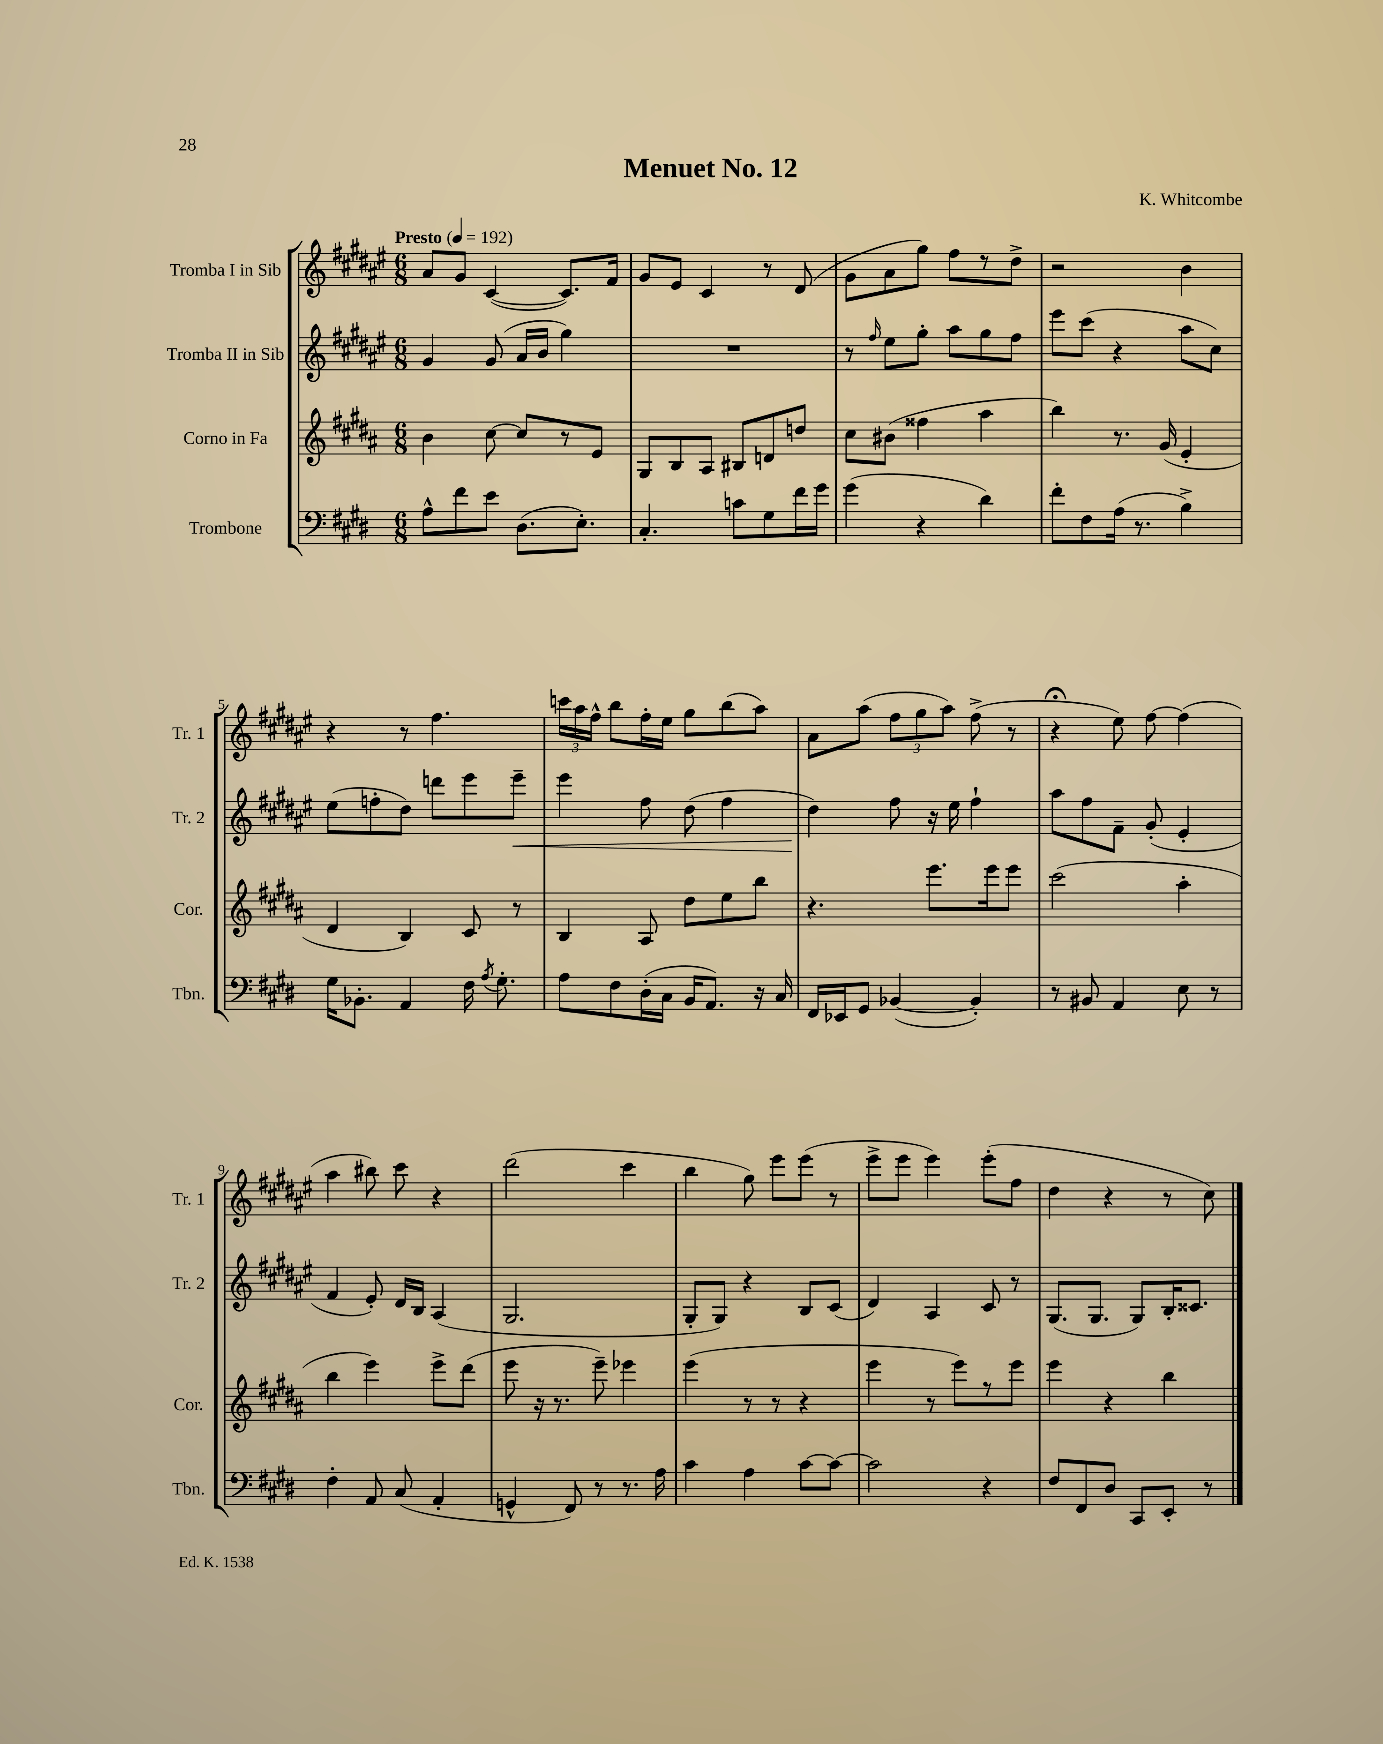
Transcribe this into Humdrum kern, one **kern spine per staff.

**kern	**kern	**kern	**dynam	**kern
*part4	*part3	*part2	*part2	*part1
*staff4	*staff3	*staff2	*staff2	*staff1
*I"Trombone	*I"Corno in Fa	*I"Tromba II in Sib	*	*I"Tromba I in Sib
*I'Tbn.	*I'Cor.	*I'Tr. 2	*	*I'Tr. 1
*clefF4	*clefG2	*clefG2	*	*clefG2
*k[f#c#g#d#]	*k[f#c#g#d#a#]	*k[f#c#g#d#a#e#]	*	*k[f#c#g#d#a#e#]
*M6/8	*M6/8	*M6/8	*	*M6/8
*MM192	*MM192	*MM192	*	*MM192
=1	=1	=1	=1	=1
!	!	!	!	!LO:TX:a:B:t=Presto
8A^^\L	4b\	4g#/	.	8a#/L
8f#\	.	.	.	8g#/J
8e\J	[8cc#\	(8g#/	.	([4c#/
(8.D#\L	8cc#/L]	16a#/LL	.	.
.	.	16b/JJ	.	.
.	8r	4gg#\)	.	8.c#/L])
8.E'\J)	.	.	.	.
.	8e/J	.	.	.
.	.	.	.	16f#/Jk
=2	=2	=2	=2	=2
4.C#'/	8G#/L	2.r	.	8g#/L
.	8B/	.	.	8e#/J
.	8A#/J	.	.	4c#/
8cn\L	8B#X/L	.	.	.
8G#\	8dn/	.	.	8r
16f#\L	8ddn/J	.	.	(8d#/
16g#\JJ	.	.	.	.
=3	=3	=3	=3	=3
(4g#\	8cc#\L	8r	.	8g#\L
.	.	16qqff#/	.	.
.	(8b#X\J	8ee#\L	.	8a#\
4r	4ff##X\	8gg#'\J	.	8gg#\J)
.	.	8aa#\L	.	8ff#\L
4d#\)	4aa#\	8gg#\	.	8r
.	.	8ff#\J	.	8dd#^\J
=4	=4	=4	=4	=4
8f#'\L	4bb\)	8eee#\L	.	2r
8F#\	.	(8ccc#\J	.	.
(16A\Jk	8.r	4r	.	.
8.r	.	.	.	.
.	(16g#/	.	.	.
4B^\)	4e'/	8aa#\L	.	4b\
.	.	8cc#\J)	.	.
!!LO:LB:g=z
=5	=5	=5	=5	=5
16G#\KL	4d#/	(8ee#\L	.	4r
8.BB-X'\J	.	.	.	.
.	.	8ffn'\	.	.
4AA/	4B/)	8dd#\J)	.	8r
.	.	8dddn\L	.	4.ff#\
16F#\	8c#/	8eee#\	.	.
8qA/	.	.	.	.
8.G#'\	.	.	.	.
!	!	!	!LO:HP:b	!
.	8r	8eee#~\J	<	.
=6	=6	=6	=6	=6
8A\L	4B/	4eee#\	.	24cccn\LL
.	.	.	.	24aa#\
.	.	.	.	24ff#^^\JJ
8F#\	.	.	.	8bb\L
(16D#'\L	8A#/	8ff#\	.	16ff#'\L
16C#\JJ	.	.	.	16ee#\JJ
16BB/KL	8dd#\L	(8dd#\	.	8gg#\L
8.AA/J)	.	.	.	.
.	8ee\	4ff#\	.	(8bb\
16r	8bb\J	.	.	8aa#\J)
16C#/	.	.	.	.
=7	=7	=7	=7	=7
16FF#/LL	4.r	4dd#\)	.	8a#\L
16EE-X/J	.	.	.	.
8GG#/J	.	.	.	(8aa#\J
([4BB-X/	.	8ff#\	[	12ff#\L
.	.	.	.	12gg#\
.	8.eee\L	16r	.	.
.	.	.	.	12aa#\J)
.	.	16ee#\	.	.
4BB-'/])	.	4ff#`\	.	(8ff#^\
.	16eee\k	.	.	.
.	8eee\J	.	.	8r
=8	=8	=8	=8	=8
8r	(2ccc#\	8aa#\L	.	4r;<
8BB#X/	.	8ff#\	.	.
4AA/	.	8f#~\J	.	8ee#\)
.	.	(8g#'/	.	[8ff#\
8E\	4aa#'\	4e#'/	.	(4ff#\]
8r	.	.	.	.
!!LO:LB:g=z
=9	=9	=9	=9	=9
4F#'\	4bb\	4f#/	.	4aa#\
8AA/	4eee\)	8e#'/)	.	8bb#X\)
(8C#/	.	16d#/LL	.	8ccc#\
.	.	16B/JJ	.	.
4AA'/	8eee^\L	(4A#/	.	4r
.	(8ddd#\J	.	.	.
=10	=10	=10	=10	=10
4GGn^^/	8eee\	2.G#/	.	(2ddd#\
.	16r	.	.	.
.	8.r	.	.	.
8FF#/)	.	.	.	.
8r	8eee~\)	.	.	.
8.r	4eee-X\	.	.	4ccc#\
16A\	.	.	.	.
=11	=11	=11	=11	=11
4c#\	(4eee\	8G#'/L	.	4bb\
.	.	8G#/J)	.	.
4A\	8r	4r	.	8gg#\)
.	8r	.	.	8eee#\L
[8c#\L	4r	8B/L	.	(8eee#\J
8c#\J_	.	(8c#/J	.	8r
=12	=12	=12	=12	=12
2c#\]	4eee\	4d#/)	.	8eee#^\L
.	.	.	.	8eee#\J
.	8r	4A#/	.	4eee#\)
.	8eee\L)	.	.	.
4r	8r	8c#/	.	(8eee#'\L
.	8eee\J	8r	.	8ff#\J
=13	=13	=13	=13	=13
8F#/L	4eee\	(8.G#/L	.	4dd#\
8FF#/	.	.	.	.
.	.	8.G#/J	.	.
8D#/J	4r	.	.	4r
8CC#/L	.	8G#/L)	.	.
8EE'/J	4bb\	16B'/K	.	8r
.	.	8.c##X/J	.	.
8r	.	.	.	8cc#\)
==	==	==	==	==
*-	*-	*-	*-	*-
